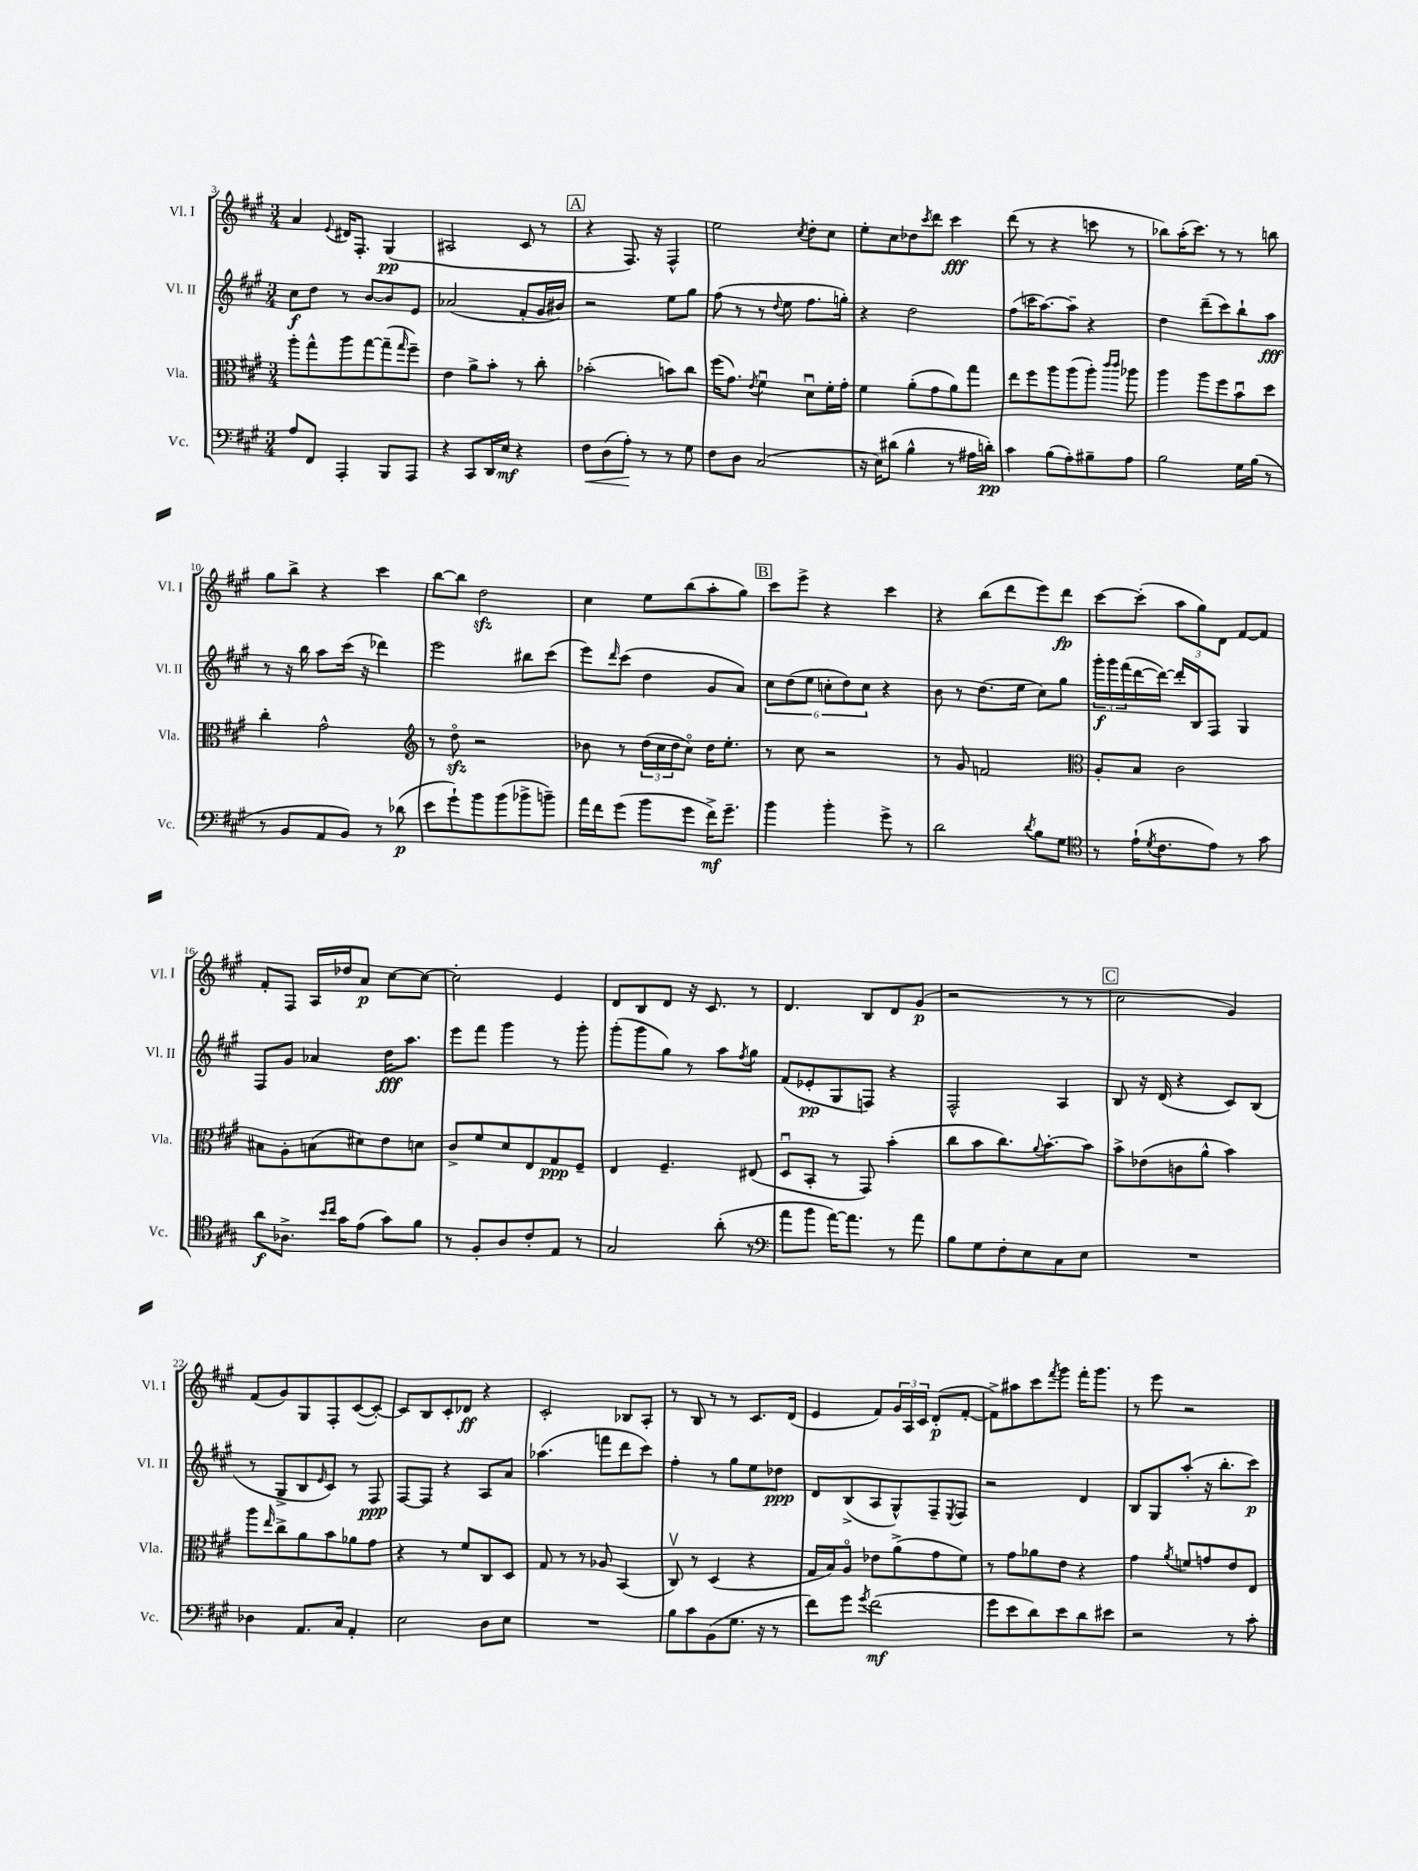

**kern	**kern	**kern	**kern
*staff4	*staff3	*staff2	*staff1
*clefF4	*clefC3	*clefG2	*clefG2
*k[f#c#g#]	*k[f#c#g#]	*k[f#c#g#]	*k[f#c#g#]
*M3/4	*M3/4	*M3/4	*M3/4
8A/L	8aa'\L	8cc#\L	4a/
8FF#/J	8gg#^^\	8dd\J	.
.	.	.	8qqe/
4AAA'/	8aa\	8r	16d#/LK
.	.	.	8.F#'/J
.	[8gg#\	[8b/L	.
8BBB/L	(8gg#~\]	8b/]	(4G#/
.	16qqgg#/	.	.
8AAA/J	8ff#~\J)	8e/J	.
=	=	=	=
4r	4e\	(2a-/	2A#/
8CC#/L	8a^\L	.	.
16DD/L	8b'\J	.	.
16E/JJ	.	.	.
4r	8r	8f#'/L	8c#/
.	8cc#'\	16g#/L	8r
.	.	16b#/JJ)	.
=	=	=	=
8F#\L	(2b-'\	2r	4r
(8D\	.	.	.
8A'\J)	.	.	8.F#/)
8r	.	.	.
.	.	.	16r
8r	8b\L)	8ee\L	4F#^^/
8G#\	8cc#\J	8gg#\J	.
=	=	=	=
8F#\L	(16ff#\LK	(8ff#\	2ee\
.	8.g#\J)	.	.
8D\J	.	8r	.
.	8qe/	.	.
(2C#/	4f#u\	8r	.
.	.	8qqdd/	.
.	.	8ee\	.
.	.	.	8qcc#/
.	8du\L	8.ff#\L	8dd'\L
.	16f#'\L	.	8cc#\J
.	16g#'\JJ	16gg'\Jk)	.
=	=	=	=
16r	4f#\	4r	8ee'\L
16E\LK)	.	.	.
(8d#\J	.	.	8cc#\
4B^^\	(8a'\L	2dd\	8dd-\
.	.	.	8qccc#/
.	8g#\	.	8ddd\J
8r	8a\)	.	4ccc#\
16A#\LL	8gg#\J	.	.
16d'\JJ)	.	.	.
=	=	=	=
4c#\	8ee\L	(8ff#\L	(8ddd\
.	8ff#\	16ccc\K	8r
.	.	[8.aa\)	.
(8B\L	8aa\	.	4r
8A'\)	(8aa\	8aa~\]J	.
8B#~\	8aa'\J)	4r	8ccc\
.	16qqccc#/LL	.	.
.	16qqccc#/JJ	.	.
8A\J	8aa-\	.	8r
=	=	=	=
2B\	4aa\	4dd\	8bb-\L)
.	.	.	(16aa'\K
.	.	.	8.ccc#\J)
.	8aa\L	(8ddd~\L	.
.	8ff#\	8ccc#\)	8r
16G#\LL	8bu\	8bb`\	8r
(16B\JJ	.	.	.
8r	8dd\J	8aa\J	8bb\
=	=	=	=
8r	4cc#'\	8r	8gg#\L
8BB/L	.	16r	8bb^\J
.	.	16bb\	.
8AA/	2g#^^\	8aa\L	4r
8BB/J)	.	(16ccc#\Jk	.
.	.	16r	.
8r	.	4ddd-\)	4ccc#\
(8d-\	.	.	.
=	=	=	=
*	*clefG2	*	*
8e\L	8r	2eee\	[8bb\L
8g#`\)	8ddo\	.	8bb\]J
8b\	2r	.	2dd\
(8b\	.	.	.
8b-^\	.	8bb#\L	.
8b~\J)	.	(8ccc#\J	.
=	=	=	=
16a\LL	8b-\	8eee\L)	4cc#\
16f#\J	.	.	.
.	.	16qqddd/	.
(8g#\J	8r	(8ccc#\J	.
8b\L	(24dd\LL	4dd\	8ee\L
.	24cc#\	.	.
.	24dd\J	.	.
8g#\J	8cc#o\J)	.	(8bb\
16f#^\LK)	16dd\LK	8g#/L	8aa'\
8.g#~\J	8.ee'\J	.	.
.	.	8a/J)	8gg#\J)
=	=	=	=
4b\	8r	12cc#\L	8ccc#\L
.	.	(12dd\	.
.	8cc#\	.	8eee^\J
.	.	12ee\J	.
4b'\	2r	12cc'\L	4r
.	.	12dd\)	.
.	.	12cc\J	.
8g#^\	.	4r	4ccc#\
8r	.	.	.
=	=	=	=
2d\	8r	8b\	4r
.	8g#/	8r	.
.	2f/	(8.dd\L	(8bb\L
.	.	.	8ddd\
.	.	16ee\Jk	.
8qd/	.	.	.
8B\L	.	8cc#\L)	8eee\)
8G#\J	.	8gg#\J	8ddd\J
=	=	=	=
*clefC4	*clefC3	*	*
8r	8A'/L	24ggg#'\LL	[8ccc#\L
.	.	24ggg#\	.
.	.	(24fff#\	.
(16e`\LK	8B/J	[16ddd\	(8ccc#'\]J
8qd/	.	.	.
8.c#\	.	16ddd\_JJ)	.
.	2c#\	16ddd'/]LL	12aa\L
.	.	16B/J	.
.	.	.	12gg#\)
8e\J)	.	8F#/J	.
.	.	.	12d\J
8r	.	4G#/	[8f#/L
8g#\	.	.	8f#/]J
=	=	=	=
8a\L	8B#\L	8F#/L	8f#'/L
8.A-^\J	8A'\	8g#/J	8F#/J
.	(8B\	4a-/	16A/LL
16qqb/LL	.	.	.
16qqcc#/JJ	.	.	.
16g#\LK	.	.	16dd-/J
(8e\J	8d#\)	.	8a/J
8g#\L)	8e\	16dd\LK	[8cc#\L
.	.	8.aa\J	.
8f#\J	8d\J	.	8cc#\_J
=	=	=	=
8r	8c#^/L	8eee\L	2cc#'\]
8F#'/L	8f#/	8fff#\J	.
8A/	8d/	4ggg#\	.
8c#'/	8E/	.	.
8E/J	8G#/	8r	4e/
8r	8F#~/J	8ggg#'\	.
=	=	=	=
2G#/	4E/	(8ggg#'\L	8d/L
.	.	8ggg#\	8B/
.	4.F#~/	8gg#\J)	8d/J
.	.	8r	16r
.	.	.	8.c#/
(8a'\	.	8aa\L	.
.	.	8qff#/	.
8r	(8E#/	8gg#\J	8r
=	=	=	=
*clefF4	*	*	*
8a\L	8Du/L	(8f#/L	4.d/
8b\J	8BB'/J	8e-'/	.
[16a\LK)	8r	8G#/	.
8.a\]J	.	.	.
.	8GG#/)	8F/J)	8B/L
8r	(4b'\	4r	8d/
8a\	.	.	(8g#/J
=	=	=	=
8B\L	8cc#\L	2F#^^/	2r
8G#\	8b\	.	.
8F#'\	8.cc#\)	.	.
8E\	.	.	.
.	8qqa/	.	.
.	[8.b'\	.	.
8C#\	.	4A/	8r
8E\J	8b\]J	.	8r
=	=	=	=
2.r	8b^\L	8B/	2cc#\
.	(8e-\	16r	.
.	.	(16d/	.
.	8c\	4r	.
.	8a^^\J	.	.
.	4b\)	8c#/L)	4g#/)
.	.	(8B/J	.
=	=	=	=
4D-\	8aa\L	8r	(8f#/L
.	16qqee/	.	.
.	8cc#^\	8G#^/L	8g#/)
8.AA/L	8a\	8B/	8G#/
.	.	16qqe/	.
.	8b\	8c#/J)	8F#'/
16C#/Jk	.	.	.
4AA'/	8a-\	8r	([8c#/
.	8g#\J	8F#/	8c#'/_J)
=	=	=	=
2E\	4r	[8F#/L	8c#/]L
.	.	8F#/]J	8B/
.	8r	4r	8c#'/
.	8f#/L	.	8d-/J
8D\L	8C#/	8A/L	4r
8E\J	8D/J	8a/J	.
=	=	=	=
2.r	8G#/	(4.aa-\	2c#'/
.	8r	.	.
.	8r	.	.
.	8A-/	8fff\L	.
.	(4BB/	8ddd\	8B-/L
.	.	8ccc#\J)	8A'/J
=	=	=	=
8B\L	8C#v/)	4ff#'\	8r
8c#\	8r	.	8B/
(8BB\	(4D/	8r	8r
8.G#\J	.	8gg#\L	8r
.	4r	8ee\	8.c#/L
16r	.	.	.
8r	.	8dd-\J	.
.	.	.	(16d/Jk
=	=	=	=
8f#\L)	16G#/LL	8d/L	4e/
.	16B/J)	.	.
8g#\J	8Ao/J	(8B^/	.
8qg#/	.	.	.
(2f#\	8e-\L	8A/	8f#/L)
.	(8a^\	8G#^^/)	24g#/L
.	.	.	24A/
.	.	.	24c#/JJ
.	8g#\	8F#~/	(8d'/L
.	.	8qE/	.
.	8f#\J)	8F#/J	[8f#'/J
=	=	=	=
8g#\L	8r	2r	8f#^\]L)
8e\	8g#\L	.	8aa#\
8d\)	8a-\	.	8ccc#\
.	.	.	8qfff#/
8e\	8e\J	.	8ggg#\J
8d\	4r	4d/	16fff#'\LK
.	.	.	8.ggg#\J
8e#\J	.	.	.
=	=	=	=
2r	4g#\	8B/L	8r
.	.	8G#/	8eee\
.	8qa/	.	.
.	8f/L	(8aa'/J	2r
.	8g/	16r	.
.	.	8.bb'\L	.
8r	8e/	.	.
8c#'\	8E/J	8ccc#\J)	.
==	==	==	==
*-	*-	*-	*-
